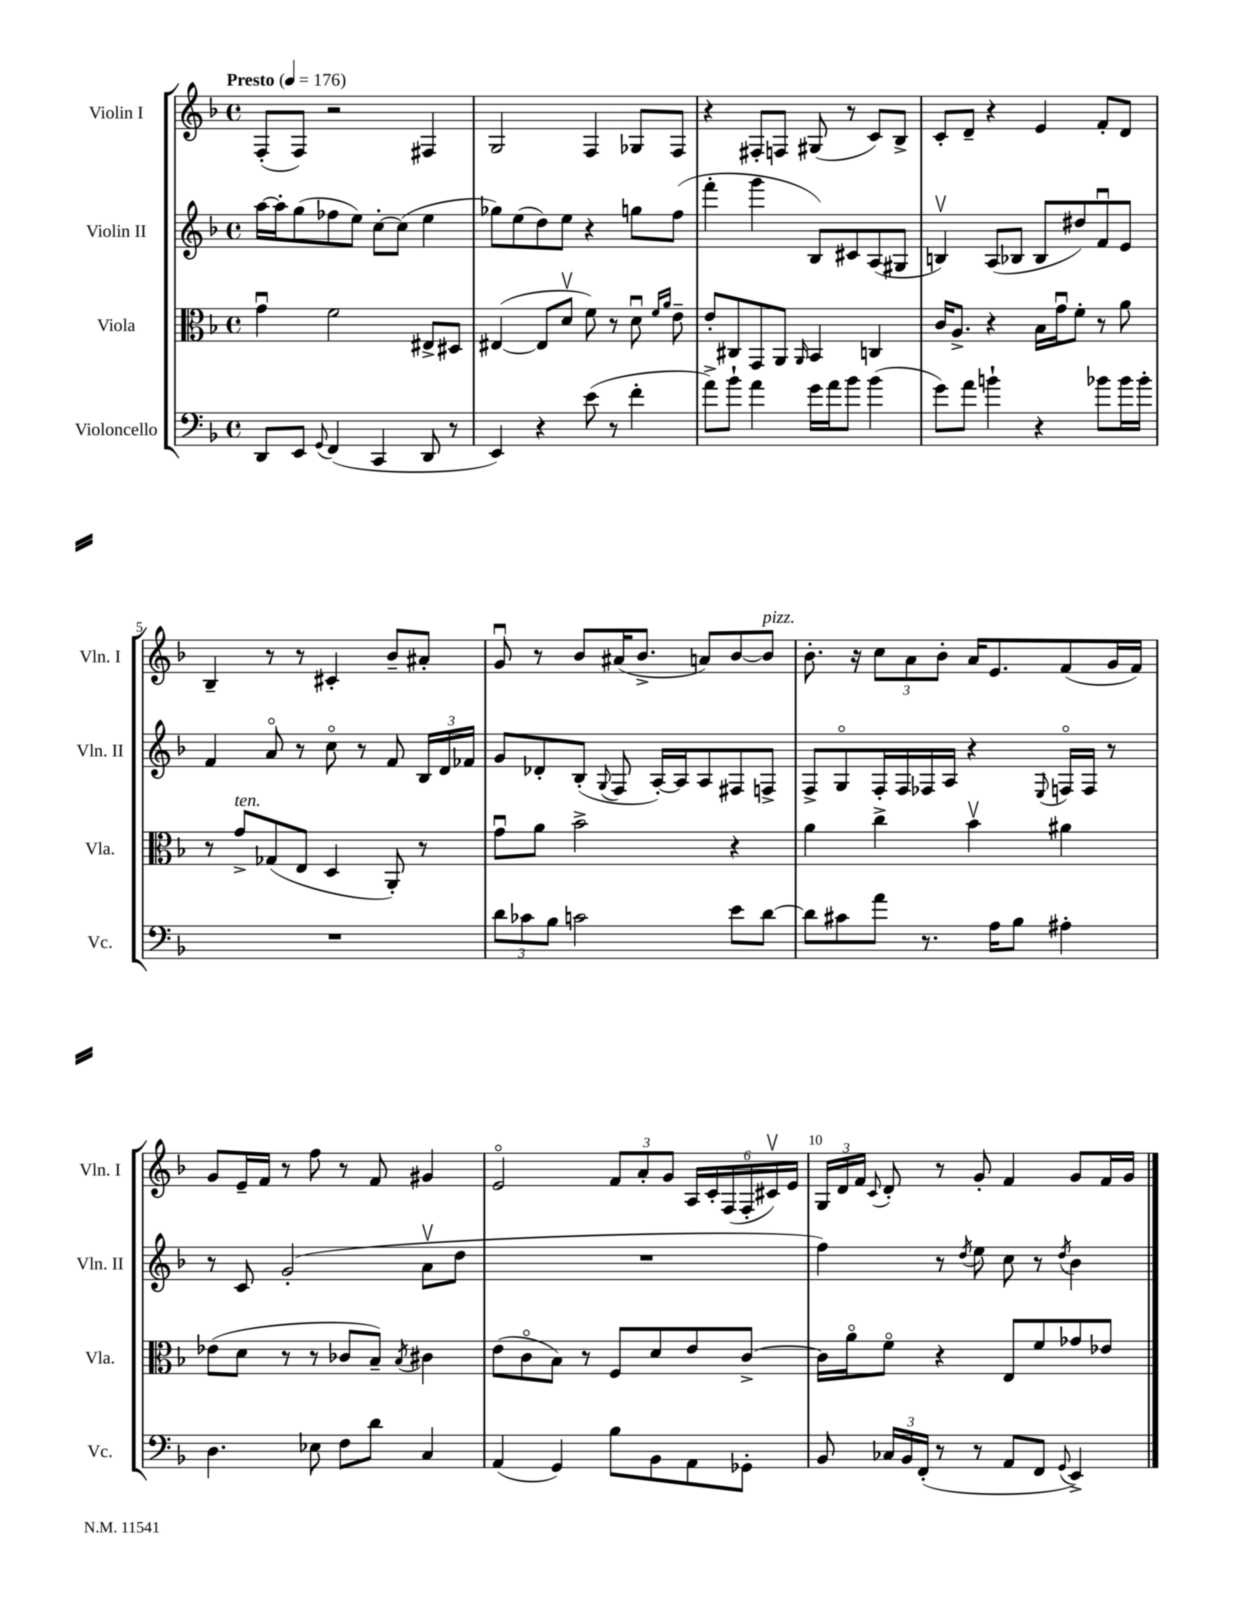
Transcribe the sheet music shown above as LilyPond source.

<<
\new StaffGroup <<
\new Staff = "s0" \with { instrumentName = "Violin I" shortInstrumentName = "Vln. I" } {
    \clef treble \key f \major \defaultTimeSignature \time 4/4 \tempo "Presto" 4 = 176
    \autoBeamOff f8[-.( f8]) r2 fis4 |
    g2 f4 ges8[ f8] |
    r4 fis8[-. f8] gis8( r8 c'8[) bes8]-> |
    c'8[-. d'8]-- r4 e'4 f'8[-. d'8] |
    bes4-- r8 r8 cis'4-. bes'8[-- ais'8]-. |
    g'8\downbow r8 bes'8[ ais'16( bes'8.]-> a'8[) bes'8~ bes'8]^\markup { \italic "pizz." } |
    bes'8.-. r16 \tuplet 3/2 { c''8[ a'8 bes'8]-. } a'16[ e'8. f'8( g'16 f'16]) |
    g'8[ e'16-- f'16] r8 f''8 r8 f'8 gis'4 |
    e'2\flageolet \tuplet 3/2 { f'8[ a'8-. g'8] } \tuplet 6/4 { a16[ c'16-. f16( f16-. cis'16\upbow) e'16] } |
    \tuplet 3/2 { g16[ d'16 f'16] } \appoggiatura { c'8 } d'8-. r8 g'8-. f'4 g'8[ f'16 g'16] \bar "|." |
}
\new Staff = "s1" \with { instrumentName = "Violin II" shortInstrumentName = "Vln. II" } {
    \clef treble \key f \major \defaultTimeSignature \time 4/4
    \autoBeamOff a''16[~ a''16-. g''8( fes''8 e''8]) c''8[~-. c''8]( e''4 |
    ges''8[) e''8( d''8) e''8] r4 g''8[ f''8]( |
    f'''4-. g'''4 bes8[) cis'8 a8( gis8] |
    b4\upbow) a8[( bes8] bes8[ dis''8) f'8\downbow e'8] |
    f'4 a'8\flageolet r8 c''8\flageolet r8 f'8 \tuplet 3/2 { bes16[ d'16 fes'16] } |
    g'8[ des'8-. bes8]-.( \appoggiatura { g8 } f8 a16[~-.) a16 a8 fis8 f8]-> |
    f8[-> g8\flageolet f16-. f16 fes16 a16] r4 \appoggiatura { e8 } f16[\flageolet f16] r8 |
    r8 c'8 g'2-.( a'8[\upbow d''8] |
    R1 |
    f''4) r8 \acciaccatura { d''8 } e''8 c''8 r8 \acciaccatura { d''8 } bes'4 \bar "|." |
}
\new Staff = "s2" \with { instrumentName = "Viola" shortInstrumentName = "Vla." } {
    \clef alto \key f \major \defaultTimeSignature \time 4/4
    \autoBeamOff g'4\downbow f'2 eis8[-> dis8] |
    eis4~( eis8[ d'8]\upbow f'8) r8 d'8\downbow \grace { f'16[ a'16] } e'8-- |
    e'8[-. cis8 g,8 a,8] \grace { a,16 } bes,4 c4 |
    c'16[ a8.]-> r4 bes16[ g'16\downbow f'8]-. r8 a'8 |
    r8 g'8[->^\markup { \italic "ten." } ges8( e8] d4 a,8-.) r8 |
    g'8[\downbow a'8] bes'2-> r4 |
    a'4 c''4-> bes'4\upbow ais'4 |
    ees'8[( d'8] r8 r8 ces'8[ bes8]--) \acciaccatura { bes8 } cis'4 |
    e'8[( c'8\flageolet bes8]) r8 f8[ d'8 e'8 c'8]~-> |
    c'16[ a'16\flageolet f'8]\flageolet r4 e8[ f'8 ges'8 ees'8] \bar "|." |
}
\new Staff = "s3" \with { instrumentName = "Violoncello" shortInstrumentName = "Vc." } {
    \clef bass \key f \major \defaultTimeSignature \time 4/4
    \autoBeamOff d,8[ e,8] \appoggiatura { g,8 } f,4( c,4 d,8 r8 |
    e,4) r4 e'8( r8 f'4-. |
    a'8[->) bes'8]-! a'4 g'16[ a'16 bes'8] bes'4( |
    g'8[) a'8] b'4-! r4 bes'8[ bes'16 bes'16]-. |
    R1 |
    \tuplet 3/2 { d'8[ ces'8 bes8] } c'2 e'8[ d'8]~ |
    d'8[ cis'8 a'8] r8. a16[ bes8] ais4-. |
    d4. ees8 f8[ d'8] c4 |
    a,4( g,4) bes8[ bes,8 a,8 ges,8]-. |
    bes,8 \tuplet 3/2 { ces16[ bes,16 f,16]-.( } r8 r8 a,8[ f,8] \appoggiatura { g,8 } e,4->) \bar "|." |
}
>>
>>
\layout { \context { \Score \override BarNumber.break-visibility = ##(#f #t #t) barNumberVisibility = #(every-nth-bar-number-visible 5) } }
